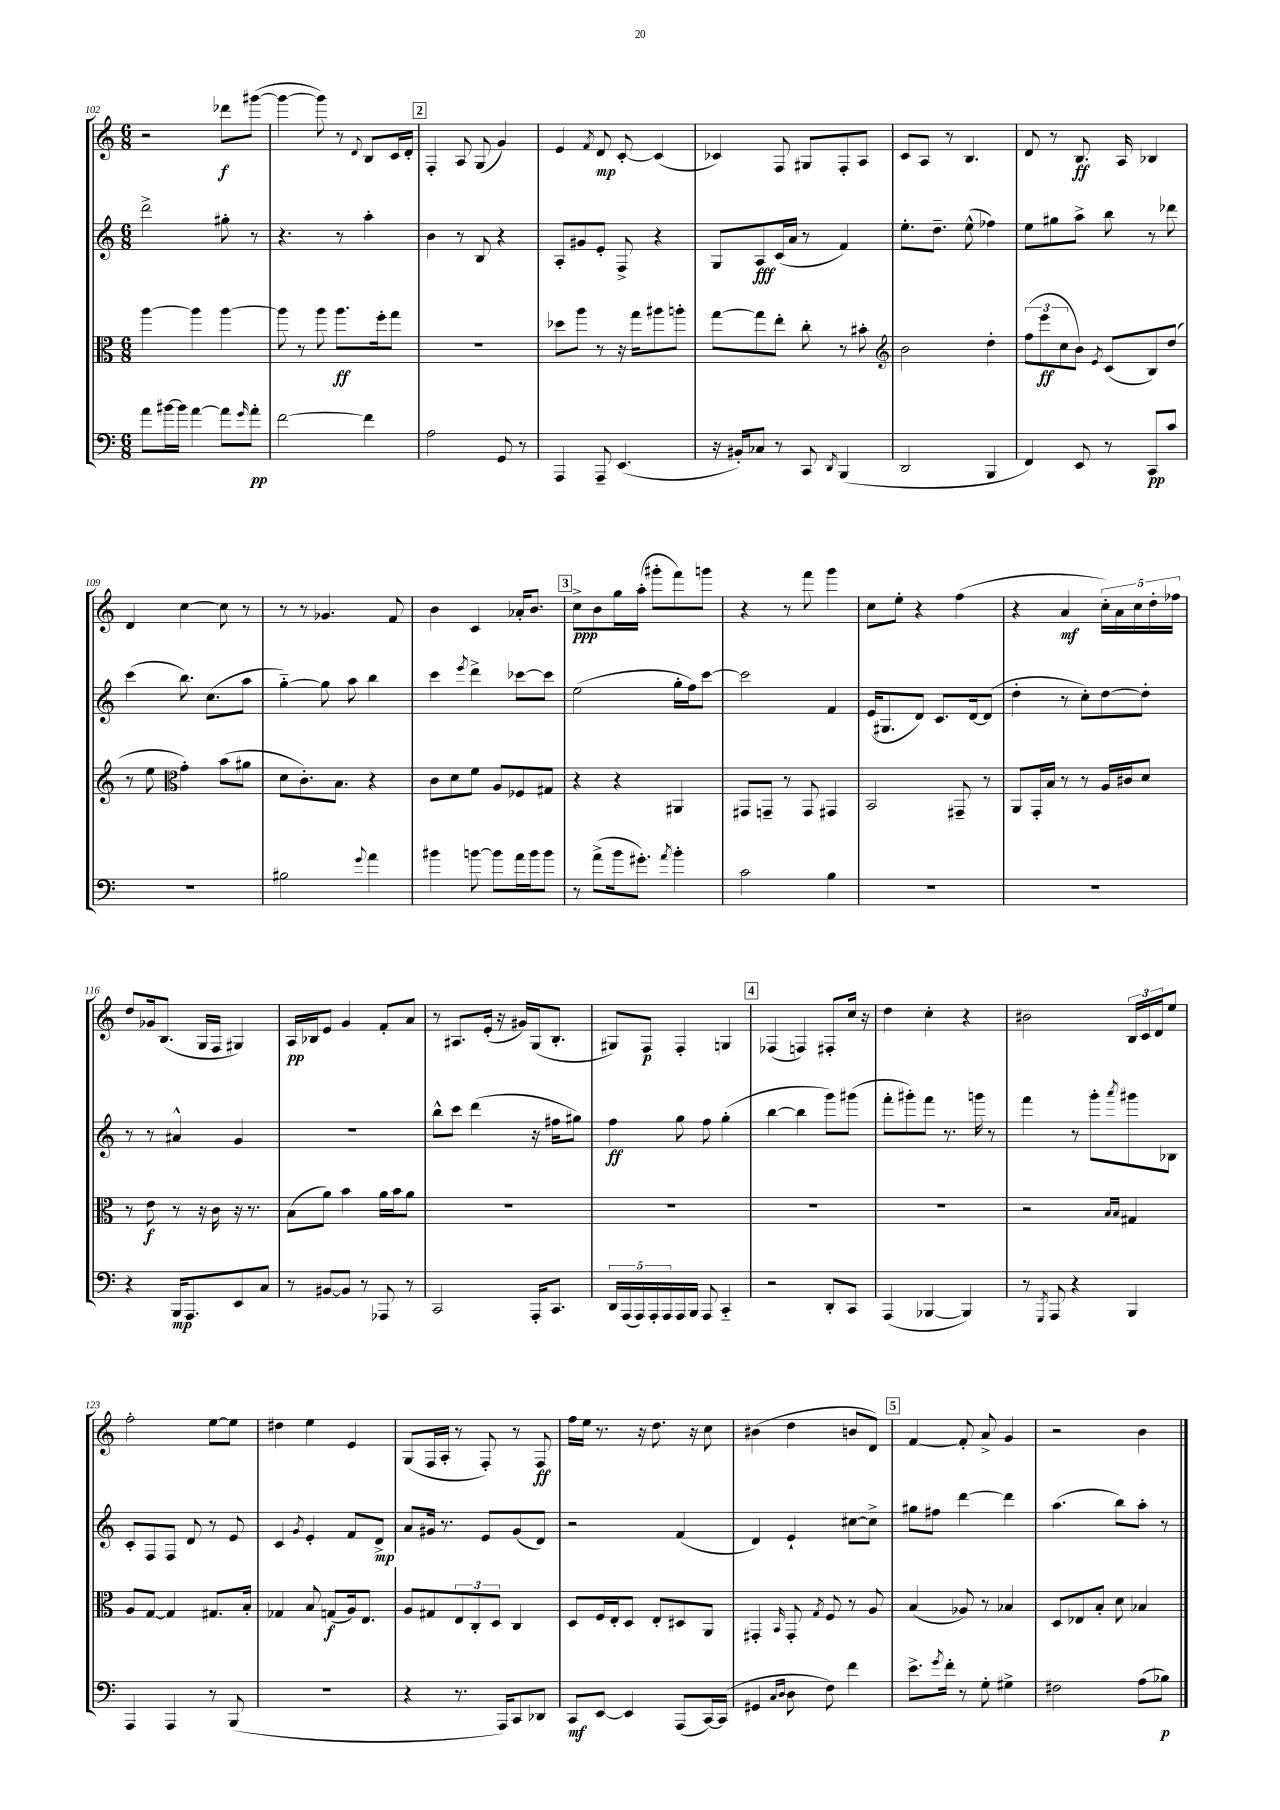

**kern	**dynam	**kern	**dynam	**kern	**dynam	**kern	**dynam
*part4	*part4	*part3	*part3	*part2	*part2	*part1	*part1
*staff4	*staff4	*staff3	*staff3	*staff2	*staff2	*staff1	*staff1
*clefF4	*	*clefC3	*	*clefG2	*	*clefG2	*
*k[]	*	*k[]	*	*k[]	*	*k[]	*
*M6/8	*	*M6/8	*	*M6/8	*	*M6/8	*
=102	=102	=102	=102	=102	=102	=102	=102
8a\L	.	[4aa\	.	2ddd^\	.	2r	.
[16b#X\L	.	.	.	.	.	.	.
16b#\JJ]	.	.	.	.	.	.	.
[4a\	.	4aa\]	.	.	.	.	.
8a\L]	.	[4aa\	.	8gg#X'\	.	8ddd-X\L	f
16qqg/	.	.	.	.	.	.	.
8a'\J	pp	.	.	8r	.	([8ggg#X\J	.
=103	=103	=103	=103	=103	=103	=103	=103
[2f\	.	8aa\]	.	4.r	.	4ggg#\_	.
.	.	8r	.	.	.	.	.
.	.	8aa\	.	.	.	8ggg#\])	.
.	.	8.aa\L	ff	8r	.	8r	.
.	.	.	.	.	.	8qqd/	.
4f\]	.	.	.	4aa'\	.	8B/L	.
.	.	16ff'\k	.	.	.	.	.
.	.	8gg\J	.	.	.	16c/L	.
.	.	.	.	.	.	16d'/JJ	.
!!LO:REH:place=s1:t=2
=104	=104	=104	=104	=104	=104	=104	=104
2A\	.	2.r	.	4b\	.	4F'/	.
.	.	.	.	8r	.	8A/	.
.	.	.	.	8B/	.	(8G/	.
8GG/	.	.	.	4r	.	4g/)	.
8r	.	.	.	.	.	.	.
=105	=105	=105	=105	=105	=105	=105	=105
4AAA/	.	8dd-X\L	.	8A'/L	.	4e/	.
.	.	8aa\J	.	8g#X/	.	.	.
.	.	.	.	.	.	8qf/	.
8AAA~/	.	8r	.	8e'/J	.	8d/	mp
(4.EE/	.	16r	.	8F^/	.	[8c'/	.
.	.	16gg\KL	.	.	.	.	.
.	.	8aa#X\	.	4r	.	(4c/]	.
.	.	8aan'\J	.	.	.	.	.
=106	=106	=106	=106	=106	=106	=106	=106
16r	.	[8gg\L	.	8G/L	.	4c-X/)	.
16BB#X'/KL)	.	.	.	.	.	.	.
8C-X/J	.	8gg\]	.	8A/	fff	.	.
8r	.	8ee'\J	.	(16c/L	.	8F/	.
.	.	.	.	16a/JJ	.	.	.
8CC/	.	8cc'\	.	8r	.	8G#X/L	.
8qDD/	.	.	.	.	.	.	.
(4BBB/	.	8r	.	4f/)	.	8F'/	.
.	.	8b#X'\	.	.	.	8A/J	.
=107	=107	=107	=107	=107	=107	=107	=107
*	*	*clefG2	*	*	*	*	*
2DD/	.	2b\	.	8.ee'\L	.	8c/L	.
.	.	.	.	.	.	8A/J	.
.	.	.	.	8.dd~\J	.	.	.
.	.	.	.	.	.	8r	.
.	.	.	.	(8ee^^\	.	4.B/	.
4BBB/	.	4dd'\	.	4ff-X\)	.	.	.
=108	=108	=108	=108	=108	=108	=108	=108
4FF/)	.	(12ff\L	.	8ee\L	.	8d/	.
.	.	12eee\	ff	.	.	.	.
.	.	.	.	8gg#X\	.	8r	.
.	.	12cc\	.	.	.	.	.
8EE/	.	8b\J)	.	8aa^\J	.	8.B/	ff
.	.	8qe/	.	.	.	.	.
8r	.	(8c/L	.	8bb\	.	.	.
.	.	.	.	.	.	16A/	.
8CC/L	pp	8B/)	.	8r	.	4B-X/	.
8c/J	.	(8dd/J	.	8ddd-X\	.	.	.
!!LO:LB:g=z
=109	=109	=109	=109	=109	=109	=109	=109
2.r	.	8r	.	(4ccc\	.	4d/	.
.	.	8ee\	.	.	.	.	.
*	*	*clefC3	*	*	*	*	*
.	.	4g'\)	.	8.bb\)	.	[4cc\	.
.	.	.	.	(8.cc\L	.	.	.
.	.	(8b\L	.	.	.	8cc\]	.
.	.	8a#X\J	.	8aa\J	.	8r	.
=110	=110	=110	=110	=110	=110	=110	=110
2B#X\	.	8d\L	.	[4gg\)	.	8r	.
.	.	8.c'\)	.	.	.	8r	.
.	.	.	.	8gg\]	.	4.g-X/	.
.	.	8.B\J	.	.	.	.	.
.	.	.	.	8aa\	.	.	.
8qqg/	.	.	.	.	.	.	.
4a\	.	4r	.	4bb\	.	.	.
.	.	.	.	.	.	8f/	.
=111	=111	=111	=111	=111	=111	=111	=111
4b#X\	.	8c\L	.	4ccc\	.	4b\	.
.	.	8d\	.	.	.	.	.
.	.	.	.	8qeee/	.	.	.
[8bn\	.	8f\J	.	4ddd^\	.	4c/	.
8b\L]	.	8A/L	.	.	.	.	.
16a\L	.	8F-X/	.	[8ccc-X\L	.	16a-X'/KL	.
16b\J	.	.	.	.	.	8.b/J	.
8b\J	.	8G#X/J	.	8ccc-\J]	.	.	.
!!LO:REH:place=s1:t=3
=112	=112	=112	=112	=112	=112	=112	=112
8r	.	4r	.	(2ee\	.	8cc^\L	ppp
(8a^\L	.	.	.	.	.	8b\	.
16b\k	.	4r	.	.	.	16gg\L	.
8.g#X'\J)	.	.	.	.	.	(16aa'\JJ	.
.	.	.	.	.	.	8ggg#X'\L	.
8qa/	.	.	.	.	.	.	.
4b'\	.	4AA#X/	.	16gg'\LL	.	8fff\)	.
.	.	.	.	16ff\J)	.	.	.
.	.	.	.	[8ccc\J	.	8gggn\J	.
=113	=113	=113	=113	=113	=113	=113	=113
2c\	.	8GG#X/L	.	2ccc\]	.	4r	.
.	.	8GGn~/J	.	.	.	.	.
.	.	8r	.	.	.	8r	.
.	.	8GG/	.	.	.	8fff\	.
4B\	.	4GG#X/	.	4f/	.	4ggg\	.
=114	=114	=114	=114	=114	=114	=114	=114
2.r	.	2BB/	.	(16e/KL	.	8cc\L	.
.	.	.	.	8.G#X/	.	.	.
.	.	.	.	.	.	8ee'\J	.
.	.	.	.	8d/J)	.	4r	.
.	.	.	.	8.c/L	.	.	.
.	.	8GG#X~/	.	.	.	(4ff\	.
.	.	.	.	[16d/k	.	.	.
.	.	8r	.	(8d/J]	.	.	.
=115	=115	=115	=115	=115	=115	=115	=115
2.r	.	8AA/L	.	4dd'\	.	4r	.
.	.	16GG'/L	.	.	.	.	.
.	.	16B/JJ	.	.	.	.	.
.	.	8r	.	8r	.	4a/	mf
.	.	8r	.	8cc'\L)	.	.	.
.	.	16A/LL	.	[8dd\	.	20cc'\LL)	.
.	.	.	.	.	.	20a\	.
.	.	16c#X/J	.	.	.	.	.
.	.	.	.	.	.	20cc\	.
.	.	8d/J	.	8dd'\J]	.	.	.
.	.	.	.	.	.	20dd'\	.
.	.	.	.	.	.	20ff-X\JJ	.
!!LO:LB:g=z
=116	=116	=116	=116	=116	=116	=116	=116
4r	.	8r	.	8r	.	8dd/L	.
.	.	8e\	f	8r	.	16g-X/k	.
.	.	.	.	.	.	(8.B/J	.
16BBB/KL	mp	8r	.	4a#X^^/	.	.	.
8.AAA/	.	.	.	.	.	.	.
.	.	16r	.	.	.	16G/LL	.
.	.	16c\	.	.	.	16F/JJ	.
8EE/	.	16r	.	4g/	.	4G#X/)	.
.	.	8.r	.	.	.	.	.
8C/J	.	.	.	.	.	.	.
=117	=117	=117	=117	=117	=117	=117	=117
8r	.	(8B\L	.	2.r	.	16A/LL	pp
.	.	.	.	.	.	16B-X/J	.
[8BB#X/L	.	8a\J)	.	.	.	8e/J	.
8BB#/J]	.	4b\	.	.	.	4g/	.
8r	.	.	.	.	.	.	.
8AAA-X/	.	16a\LL	.	.	.	8f'/L	.
.	.	16b\J	.	.	.	.	.
8r	.	8a\J	.	.	.	8a/J	.
=118	=118	=118	=118	=118	=118	=118	=118
2CC/	.	2.r	.	8bb^^\L	.	8r	.
.	.	.	.	8ccc\J	.	8.A#X/L	.
.	.	.	.	(4ddd\	.	.	.
.	.	.	.	.	.	(16e'/Jk	.
.	.	.	.	.	.	16r	.
.	.	.	.	.	.	16g#X/LL)	.
16AAA'/KL	.	.	.	16r	.	(16G/J	.
8.CC/J	.	.	.	16ff#X\KL	.	8.B'/J	.
.	.	.	.	8gg#X\J)	.	.	.
=119	=119	=119	=119	=119	=119	=119	=119
20DD/LL	.	2.r	.	4ff\	ff	8G#X/L)	.
(20AAA/	.	.	.	.	.	.	.
20AAA/)	.	.	.	.	.	.	.
.	.	.	.	.	.	8F/J	p
20AAA'/	.	.	.	.	.	.	.
20AAA/	.	.	.	.	.	.	.
16AAA/	.	.	.	8gg\	.	4F'/	.
16BBB/JJ	.	.	.	.	.	.	.
8AAA/	.	.	.	8ff\	.	.	.
4CC/	.	.	.	(4gg'\	.	4Gn/	.
!!LO:REH:place=s1:t=4
=120	=120	=120	=120	=120	=120	=120	=120
2r	.	2.r	.	[4bb\	.	(4F-X/	.
.	.	.	.	4bb\]	.	4Fn/)	.
8DD'/L	.	.	.	8ggg\L)	.	8F#X'/L	.
8CC/J	.	.	.	(8ggg#X\J	.	16cc/Jk	.
.	.	.	.	.	.	16r	.
=121	=121	=121	=121	=121	=121	=121	=121
(4AAA/	.	2.r	.	8fff'\L	.	4dd\	.
.	.	.	.	8ggg#X'\)	.	.	.
[4BBB-X/	.	.	.	8fff\J	.	4cc'\	.
.	.	.	.	8.r	.	.	.
4BBB-/])	.	.	.	.	.	4r	.
.	.	.	.	16gggn\	.	.	.
.	.	.	.	8r	.	.	.
=122	=122	=122	=122	=122	=122	=122	=122
8r	.	2r	.	4fff\	.	2b#X\	.
8qGGG/	.	.	.	.	.	.	.
8AAA/	.	.	.	.	.	.	.
4r	.	.	.	8r	.	.	.
.	.	.	.	8ggg'\L	.	.	.
.	.	16qqB/LL	.	.	.	.	.
.	.	16qqB/JJ	.	8qaaa/	.	.	.
4BBB/	.	4G#X/	.	8ggg#X\	.	24B/LL	.
.	.	.	.	.	.	24c/	.
.	.	.	.	.	.	24d/J	.
.	.	.	.	8B-X\J	.	8ee/J	.
!!LO:LB:g=z
=123	=123	=123	=123	=123	=123	=123	=123
4AAA/	.	8A/L	.	8c'/L	.	2ff'\	.
.	.	[8G/J	.	8F/	.	.	.
4AAA/	.	4G/]	.	8F/J	.	.	.
.	.	.	.	8d/	.	.	.
8r	.	8.G#X/L	.	8r	.	[8ee\L	.
(8BBB/	.	.	.	8e/	.	8ee\J]	.
.	.	16B'/Jk	.	.	.	.	.
=124	=124	=124	=124	=124	=124	=124	=124
2.r	.	4G-X/	.	4c/	.	4dd#X\	.
.	.	.	.	8qg/	.	.	.
.	.	8B/	.	4e'/	.	4ee\	.
.	.	(8Gn/L	f	.	.	.	.
.	.	16A/k)	.	8f/L	.	4e/	.
.	.	8.E/J	.	.	.	.	.
.	.	.	.	8d^/J	mp	.	.
=125	=125	=125	=125	=125	=125	=125	=125
4r	.	8A/L	.	8a/L	.	(8G/L	.
.	.	8G#X/	.	16g#X/Jk	.	16F/L	.
.	.	.	.	8.r	.	16A'/JJ	.
8.r	.	12E/	.	.	.	8r	.
.	.	12C'/	.	.	.	.	.
.	.	.	.	8e/L	.	8F'/)	.
.	.	12D/J	.	.	.	.	.
16AAA/KL)	.	.	.	.	.	.	.
8CC/	.	4C/	.	(8g#/	.	8r	.
8DD-X/J	.	.	.	8d/J)	.	8F/	ff
=126	=126	=126	=126	=126	=126	=126	=126
8CC/L	mf	8D/L	.	2r	.	16ff\LL	.
.	.	.	.	.	.	16ee\JJ	.
[8EE/J	.	16F/L	.	.	.	8.r	.
.	.	16E'/J	.	.	.	.	.
4EE/]	.	8D/J	.	.	.	.	.
.	.	.	.	.	.	16r	.
.	.	8E'/L	.	.	.	8.dd\	.
(8AAA/L	.	8D#X/	.	(4f/	.	.	.
.	.	.	.	.	.	16r	.
[16CC/L)	.	8AA/J	.	.	.	8cc\	.
(16CC/JJ]	.	.	.	.	.	.	.
=127	=127	=127	=127	=127	=127	=127	=127
4GG#X/	.	4GG#X'/	.	4d/)	.	(4b#X\	.
16qqC/LL	.	.	.	.	.	.	.
16qqD/JJ	.	16qqBB/	.	.	.	.	.
8D\	.	8GG#'/	.	4e`/	.	4dd\	.
.	.	8qG/	.	.	.	.	.
8F\)	.	8F/	.	.	.	.	.
4f\	.	8r	.	[8cc#X\L	.	8bn/L	.
.	.	8A/	.	8cc#^\J]	.	8d/J)	.
!!LO:REH:place=s1:t=5
=128	=128	=128	=128	=128	=128	=128	=128
8.e^\L	.	(4B/	.	8gg#X\L	.	[4f/	.
.	.	.	.	8ff#X\J	.	.	.
8qg/	.	.	.	.	.	.	.
16f'\Jk	.	.	.	.	.	.	.
8r	.	8A-X/)	.	[4ddd\	.	8f'/]	.
8G'\	.	8r	.	.	.	8a^/	.
4G#X^\	.	4B-X/	.	4ddd\]	.	4g/	.
=129	=129	=129	=129	=129	=129	=129	=129
2F#X\	.	8D/L	.	(4.aa\	.	2r	.
.	.	8E-X/	.	.	.	.	.
.	.	8B'/J	.	.	.	.	.
.	.	8d\	.	8bb\L)	.	.	.
(8A\L	.	4B-X/	.	8aa'\J	.	4b\	.
8B-X\J)	p	.	.	8r	.	.	.
==	==	==	==	==	==	==	==
*-	*-	*-	*-	*-	*-	*-	*-
